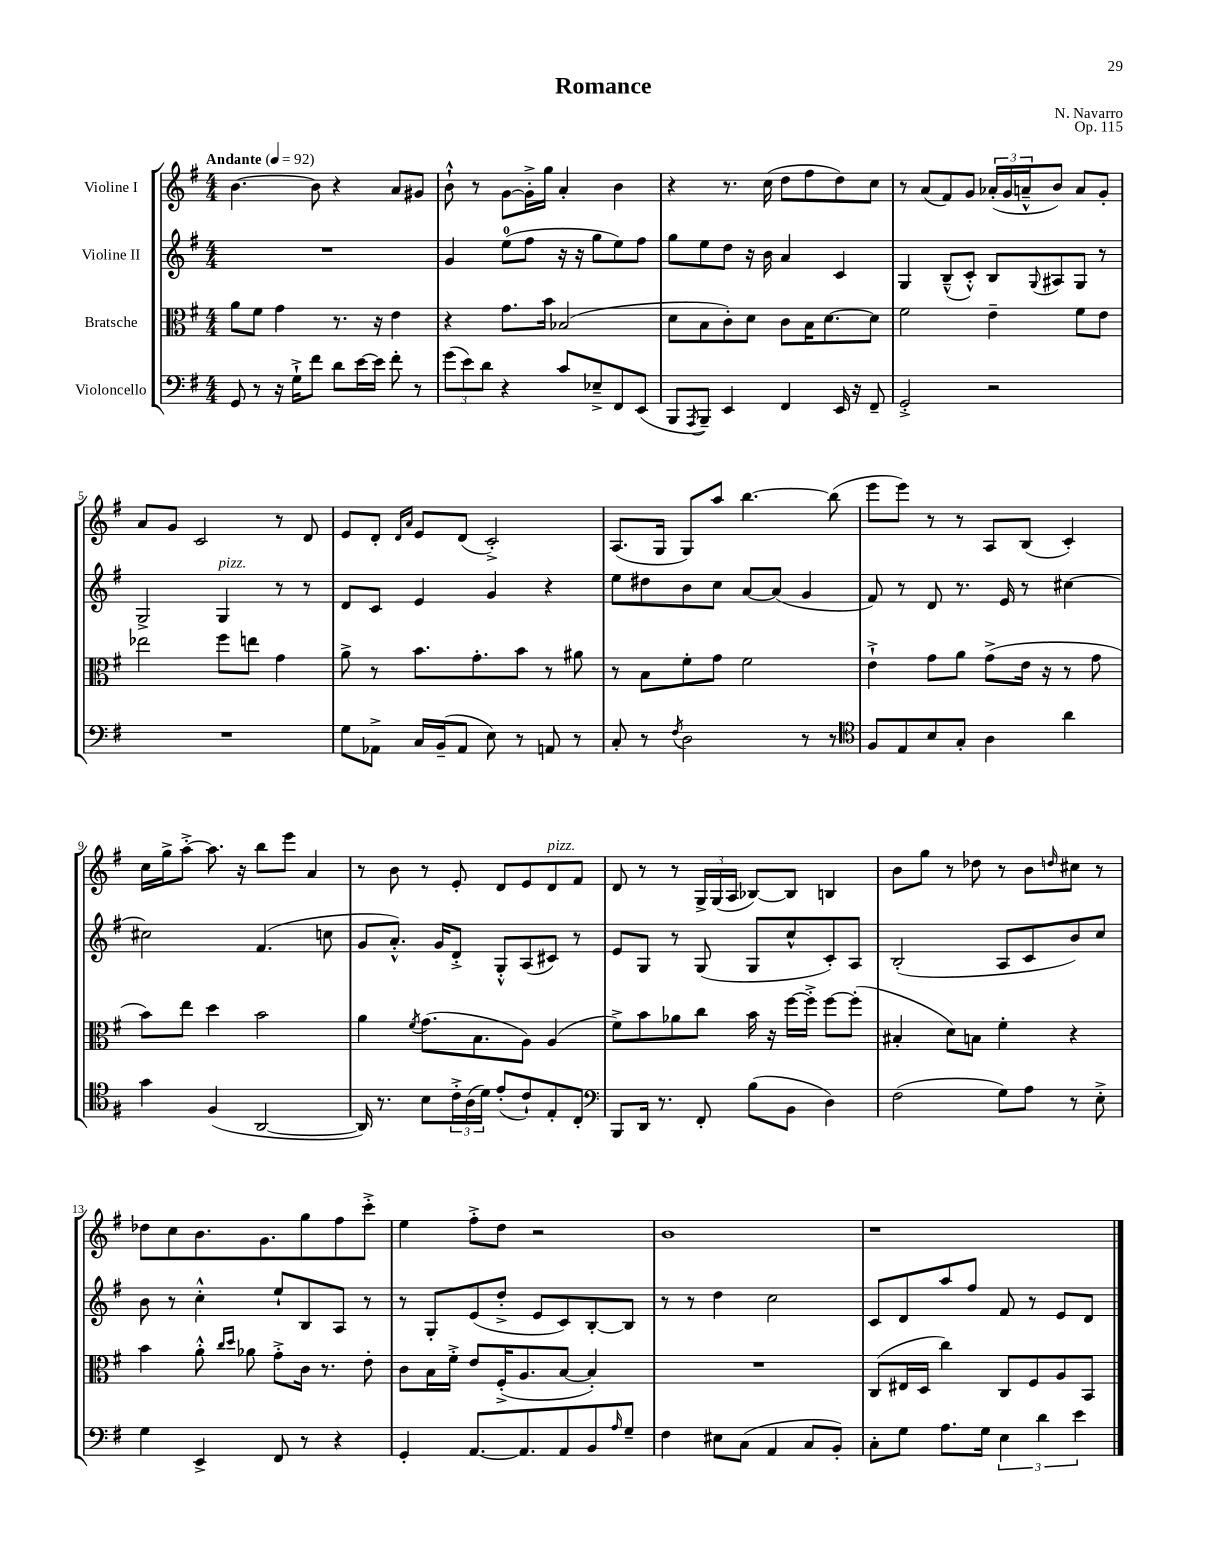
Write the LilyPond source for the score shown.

\header { title = "Romance" composer = "N. Navarro" opus = "Op. 115" }
<<
\new StaffGroup <<
\new Staff = "s0" \with { instrumentName = "Violine I" } {
    \clef treble \key g \major \numericTimeSignature \time 4/4 \tempo "Andante" 4 = 92
    b'4.~ b'8 r4 a'8 gis'8 |
    b'8-!-^ r8 g'8~ g'16-.-> g''16 a'4-. b'4 |
    r4 r8. c''16( d''8 fis''8 d''8) c''8 |
    r8 a'8( fis'8) g'8 \tuplet 3/2 { aes'16-.( g'16 a'16---^ } b'8) a'8 g'8-. |
    a'8 g'8 c'2 r8 d'8 |
    e'8 d'8-. \grace { d'16 a'16 } e'8 d'8( c'2-.->) |
    a8.( g16 g8) a''8 b''4.~ b''8( |
    e'''8 e'''8) r8 r8 a8 b8( c'4-.) |
    c''16 g''16-> a''8~-.-> a''8. r16 b''8 e'''8 a'4 |
    r8 b'8 r8 e'8-. d'8 e'8 d'8^\markup { \italic "pizz." } fis'8 |
    d'8 r8 r8 \tuplet 3/2 { g16-> g16( a16 } bes8~) bes8 b4 |
    b'8 g''8 r8 des''8 r8 b'8 \grace { d''16 } cis''8 r8 |
    des''8 c''8 b'8. g'8. g''8 fis''8 c'''8-.-> |
    e''4 fis''8-.-> d''8 r2 |
    b'1 |
    r1 \bar "|." |
}
\new Staff = "s1" \with { instrumentName = "Violine II" } {
    \clef treble \key g \major \numericTimeSignature \time 4/4
    R1 |
    g'4 e''8-0( fis''8 r16 r16 g''8 e''8) fis''8 |
    g''8 e''8 d''8 r16 b'16 a'4 c'4 |
    g4 b8---^( c'8-.-^) b8 \appoggiatura { g8 } ais8 g8 r8 |
    g2-> g4^\markup { \italic "pizz." } r8 r8 |
    d'8 c'8 e'4 g'4 r4 |
    e''8 dis''8 b'8 c''8 a'8~ a'8( g'4 |
    fis'8) r8 d'8 r8. e'16 r8 cis''4~ |
    cis''2 fis'4.( c''8 |
    g'8 a'8.-.-^) g'16 d'8-.-> g8-.-^ a8( cis'8) r8 |
    e'8 g8 r8 g8( g8 c''8-^ c'8-.) a8 |
    b2-.( a8 c'8 b'8) c''8 |
    b'8 r8 c''4-.-^ e''8-! b8 a8 r8 |
    r8 g8-. e'8( d''8-.-> e'8 c'8) b8~-. b8 |
    r8 r8 d''4 c''2 |
    c'8 d'8 a''8 fis''8 fis'8 r8 e'8 d'8 \bar "|." |
}
\new Staff = "s2" \with { instrumentName = "Bratsche" } {
    \clef alto \key g \major \numericTimeSignature \time 4/4
    a'8 fis'8 g'4 r8. r16 e'4 |
    r4 g'8. b'16 bes2( |
    d'8 b8 c'8-.) d'8 c'8 b16 d'8.~ d'8 |
    fis'2 e'4-- fis'8 e'8 |
    ees''2 fis''8 e''8 g'4 |
    a'8-> r8 b'8. g'8.-. b'8 r8 ais'8 |
    r8 b8 fis'8-. g'8 fis'2 |
    e'4-!-> g'8 a'8 g'8->( e'16 r16 r8 g'8 |
    b'8) e''8 d''4 b'2 |
    a'4 \acciaccatura { fis'8 } g'8.( b8. a8) a4( |
    fis'8->) b'8 aes'8 c''8 b'16 r16 fis''16~ fis''16-.-> fis''8~ fis''8-.( |
    bis4-. d'8) b8 fis'4-. r4 |
    b'4 a'8-.-^ \grace { c''16 d''16 } aes'8 g'8-.-> c'16 r8. e'8-. |
    c'8 b16 fis'16-.-> e'8 fis16-.->( a8. b8~ b4-.) |
    R1 |
    c8( eis16 d16 c''4) c8 fis8 a8 b,8 \bar "|." |
}
\new Staff = "s3" \with { instrumentName = "Violoncello" } {
    \clef bass \key g \major \numericTimeSignature \time 4/4
    g,8 r8 r16 g16-!-> fis'8 d'8 e'16~ e'16 fis'8-. r8 |
    \tuplet 3/2 { g'8( e'8) d'8 } r4 c'8 ees8---> fis,8 e,8( |
    b,,8 \acciaccatura { a,,8 } b,,8--) e,4 fis,4 e,16 r16 fis,8-- |
    g,2-.-> r2 |
    R1 |
    g8 aes,8-> c16 b,16--( aes,8 e8) r8 a,8 r8 |
    c8-. r8 \acciaccatura { fis8 } d2 r8 r8 |
    \clef tenor fis8 e8 b8 g8-. a4 a'4 |
    g'4 fis4( a,2~ |
    a,16) r8. b8 \tuplet 3/2 { c'16-.-> a16( d'16) } e'8-.( c'8-!) e8-. c8-. |
    \clef bass b,,8 d,16 r8. fis,8-. b8( b,8 d4) |
    fis2( g8) a8 r8 e8-.-> |
    g4 e,4-> fis,8 r8 r4 |
    g,4-. a,8.~ a,8. a,8 b,8 \grace { a16 } g8-- |
    fis4 eis8 c8( a,4 c8 b,8-.) |
    c8-. g8 a8. g16 \tuplet 3/2 { e4 d'4 e'4 } \bar "|." |
}
>>
>>
